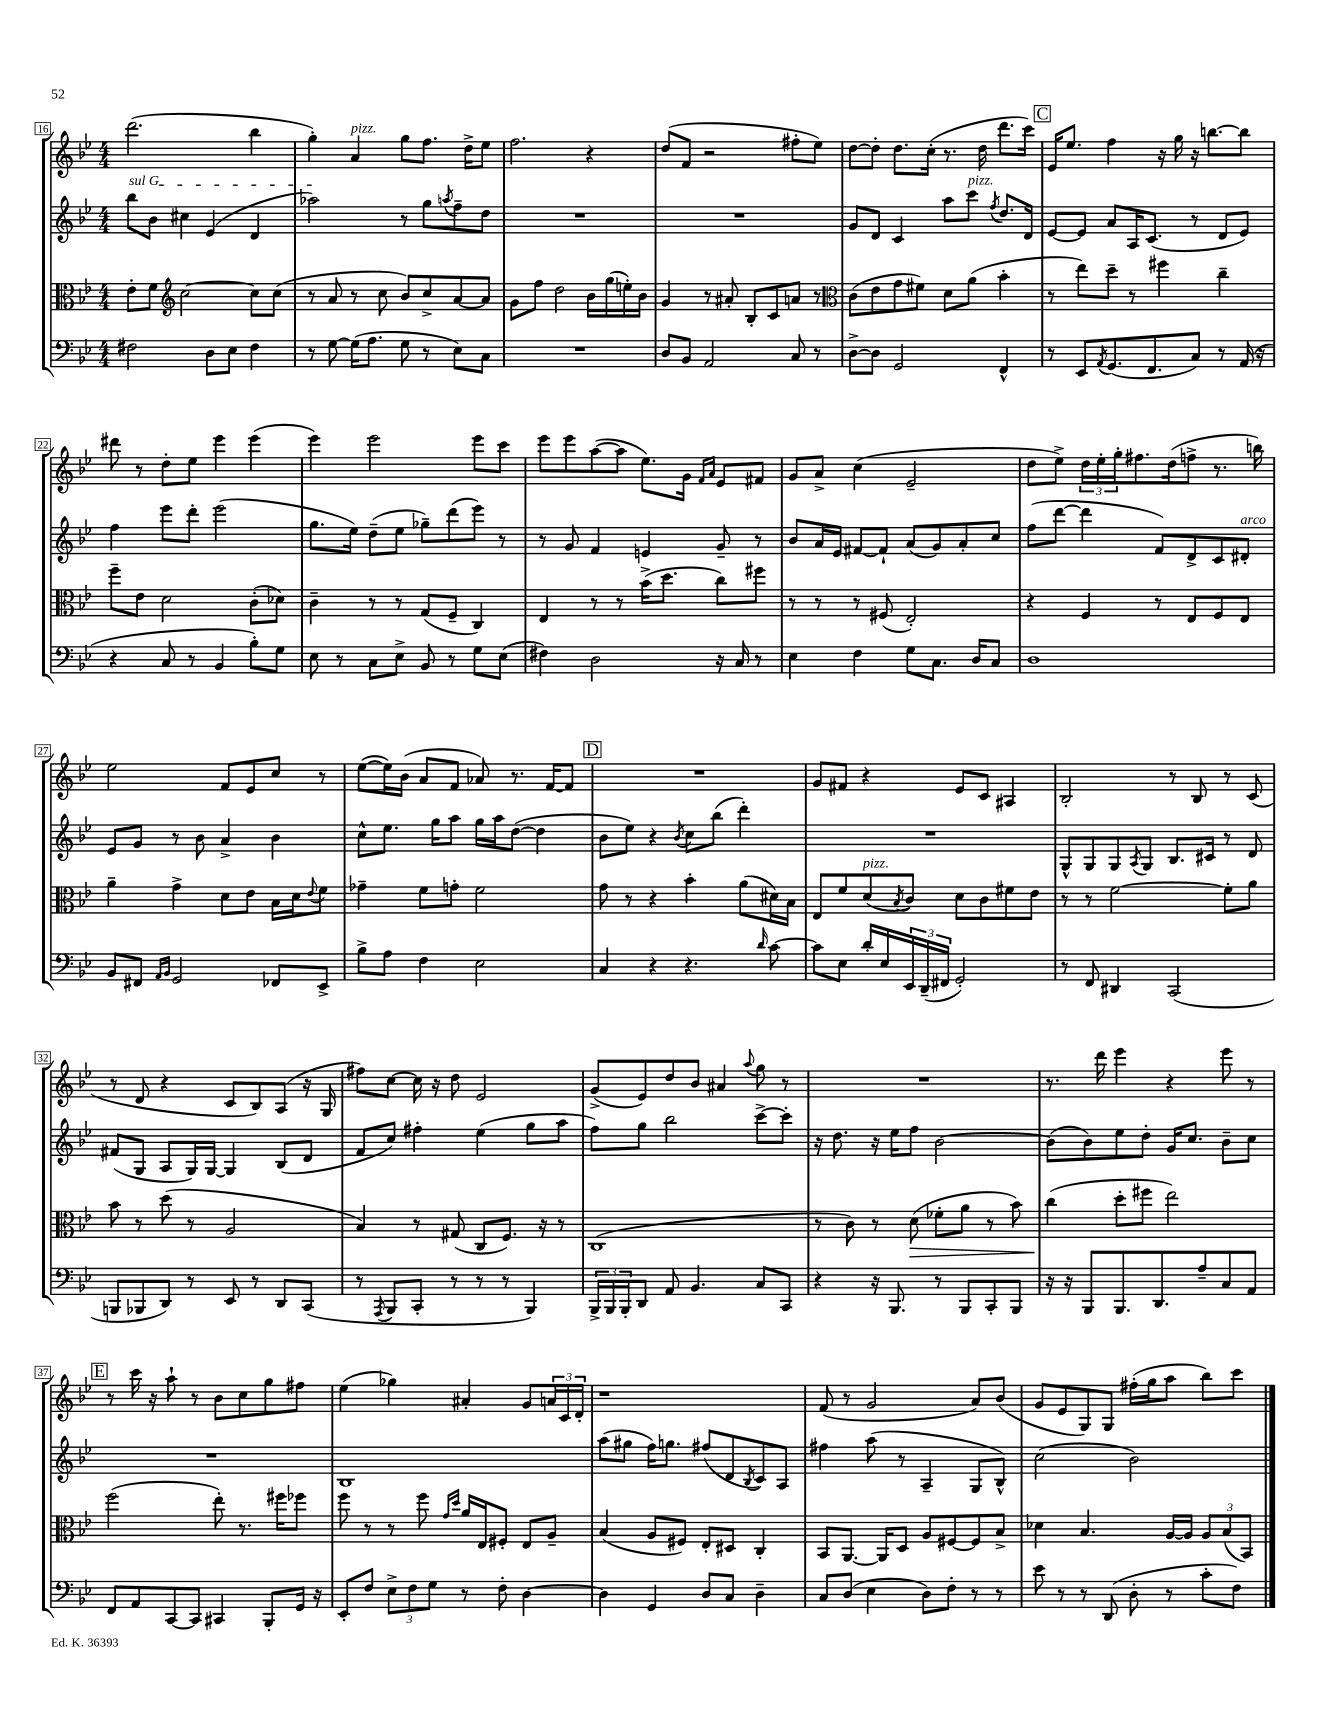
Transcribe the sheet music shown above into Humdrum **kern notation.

**kern	**kern	**kern	**kern
*staff4	*staff3	*staff2	*staff1
*clefF4	*clefC3	*clefG2	*clefG2
*k[b-e-]	*k[b-e-]	*k[b-e-]	*k[b-e-]
*M4/4	*M4/4	*M4/4	*M4/4
2F#\	8e-'\L	8bb-\L	(2.ddd\
.	8f\J	8b-\J	.
*	*clefG2	*	*
.	[2cc\	4cc#\	.
8D\L	.	(4e-/	.
8E-\J	.	.	.
4F#\	8cc\]L	4d/	4bb-\
.	(8cc\J	.	.
=	=	=	=
8r	8r	2aa-\)	4gg'\)
[8G\	8a/	.	.
(16G\]LK	8r	.	4a/
8.A\J	.	.	.
.	8cc\	.	.
8G\	8b-/L)	8r	8gg\L
8r	8cc^/	8gg\L	8.ff\J
.	.	8qaa/	.
8E-\L)	[8a/	8ff~\	.
.	.	.	16dd^\LK
8C\J	8a/]J	8dd\J	8ee-\J
=	=	=	=
1r	8g\L	1r	2.ff\
.	8ff\J	.	.
.	2dd\	.	.
.	16b-\LL	.	4r
.	(16gg\	.	.
.	16ee'\)	.	.
.	16b-\JJ	.	.
=	=	=	=
8D/L	4g/	1r	(8dd/L
8BB-/J	.	.	8f/J
2AA/	8r	.	2r
.	8a#'/	.	.
.	8B-'/L	.	.
.	8c/	.	.
8C/	8a/J	.	8ff#'\L
8r	8r	.	8ee-\J)
=	=	=	=
*	*clefC3	*	*
[8D^\L	(8c\L	8g/L	[8dd\L
8D\]J	8e-\	8d/J	8dd'\]J
2GG/	8g\	4c/	8.dd\L
.	8f#\J)	.	.
.	.	.	(16cc'\Jk
.	8d\L	8aa\L	8.r
.	(8a\J	8ccc\J	.
.	.	.	16dd\
.	.	8qff/	.
4FF^^/	4b-'\	8.dd/L	8.ddd\L
.	.	16d/Jk	16ccc\Jk)
=	=	=	=
8r	8r	[8e-/L	16e-/LK
.	.	.	8.ee-/J
8EE-/L	8ee-\L)	8e-/]J	.
8qAA/	.	.	.
(8.GG/	8dd~\J	8a/L	4ff\
.	8r	16A/K	.
8.FF/	.	(8.c/J	.
.	4ff#\	.	16r
.	.	.	16gg\
8C/J)	.	8r	16r
.	.	.	[8.bb\L
8r	4cc~\	8d/L	.
(16AA/	.	8e-/J)	8bb\]J
16r	.	.	.
=	=	=	=
4r	8ff~\L	4ff\	8ddd#\
.	8e-\J	.	8r
8C/	2d\	8eee-\L	8dd'\L
8r	.	8ddd'\J	8ee-\J
4BB-/	.	(2eee-\	4eee-\
8B-'\L)	(8c'\L	.	(4eee-\
8G\J	8d-\J)	.	.
=	=	=	=
8E-\	4c~\	8.gg\L	4eee-\)
8r	.	.	.
.	.	16ee-\Jk)	.
8C\L	8r	(8dd~\L	2eee-\
8E-^\J	8r	8ee-\J	.
8BB-/	(8G/L	8gg-~\L)	.
8r	8F~/J	(8ddd\	.
8G\L	4C/)	8eee-\J)	8eee-\L
(8E-\J	.	8r	8ccc\J
=	=	=	=
4F#\)	4E-/	8r	8eee-\L
.	.	8g/	8eee-\
2D\	8r	4f/	([8aa\
.	8r	.	8aa\]J
.	(16b-^\LK	4e/	8.ee-\L)
.	8.dd\J	.	.
.	.	.	16g\Jk
.	.	.	16qqf/LL
.	.	.	16qqa/JJ
16r	8cc\L)	8g~/	8e-/L
16C/	.	.	.
8r	8ff#\J	8r	8f#/J
=	=	=	=
4E-\	8r	8b-/L	8g/L
.	8r	16a/L	8a^/J
.	.	16e-/JJ	.
4F\	8r	[8f#/L	(4cc\
.	(8F#/	8f#`/]J	.
8G\L	2E-'/)	(8a/L	2e-~/
8.C\J	.	8g/)	.
.	.	8a'/	.
16D/LK	.	.	.
8C/J	.	8cc/J	.
=	=	=	=
1D	4r	(8ff\L	8dd\L
.	.	[8ddd\J	8ee-^\J)
.	4F/	4ddd\]	24dd\LL
.	.	.	24ee-'\
.	.	.	24gg'\J
.	.	.	8.ff#\
.	8r	8f/L)	.
.	.	.	(16dd\k
.	8E-/L	8d^/	8ff^\J
.	8F/	8c/	8.r
.	8E-/J	8d#'/J	.
.	.	.	16bb\)
=	=	=	=
8BB-/L	4a~\	8e-/L	2ee-\
8FF#/J	.	8g/J	.
16qqAA/LL	.	.	.
16qqBB-/JJ	.	.	.
2GG/	4g^\	8r	.
.	.	8b-\	.
.	8d\L	4a^/	8f/L
.	8e-\J	.	8e-/
8FF-/L	16B-\LL	4b-\	8cc/J
.	16d\J	.	.
.	8qqe-/	.	.
8EE-^/J	8f\J	.	8r
=	=	=	=
8B-^\L	4g-~\	8cc^^\L	([8ee-\L
8A\J	.	8.ee-\J	16ee-\]L)
.	.	.	(16b-\JJ
4F\	8f\L	.	8a/L
.	.	16gg\LK	.
.	8g'\J	8aa\J	8f/J
2E-\	2f\	16gg\LL	8a-/)
.	.	16aa\J	.
.	.	([8dd\J	8.r
.	.	4dd\]	.
.	.	.	[16f/LK
.	.	.	8f/]J
=	=	=	=
4C/	8g\	8b-\L	1r
.	8r	8ee-\J)	.
4r	4r	4r	.
.	.	8qb-/	.
4.r	4b-'\	8cc\L	.
.	.	(8bb-\J	.
.	(8a\L	4ddd'\)	.
16qqd/	.	.	.
[8c\	16d#\L)	.	.
.	16B-\JJ	.	.
=	=	=	=
8c\]L	8E-/L	1r	8g/L
8E-\J	8f/	.	8f#/J
16d'/LL	(8d/	.	4r
16E-/	.	.	.
.	8qB-/	.	.
24EE-/	8c/J)	.	.
(24DD~/	.	.	.
24FF#/JJ	.	.	.
2GG'/)	8d\L	.	8e-/L
.	8c\	.	8c/J
.	8f#\	.	4A#/
.	8e-\J	.	.
=	=	=	=
8r	8r	8G^^/L	2B-'/
8FF/	8r	8G/	.
4DD#/	[2f\	8G/	.
.	.	8qA/	.
.	.	8G/J	.
(2CC/	.	8.B-/L	8r
.	.	.	8B-/
.	.	16c#/Jk	.
.	8f'\]L	8r	8r
.	8a\J	8d/	(8c/
=	=	=	=
8BBB/L	8b-\	(8f#/L	8r
8BBB-/	8r	8G/J	8d/
8DD/J)	(8dd\	8A/L	4r
8r	8r	16G/L)	.
.	.	[16G/JJ	.
8EE-/	2A/	4G/]	8c/L
8r	.	.	8B-/)
8DD/L	.	(8B-/L	(8A/J
(8CC/J	.	8d/J	16r
.	.	.	16G/
=	=	=	=
8r	4B-/)	8f/L	8ff#\L)
8qAAA/	.	.	.
8BBB-/L	.	8cc/J)	[8cc\J
8CC'/J	8r	4ff#'\	16cc\]
.	.	.	16r
8r	(8G#/	.	8dd\
8r	8C/L	(4ee-\	2e-/
8r	8.F/J)	.	.
4BBB-/)	.	8gg\L	.
.	16r	.	.
.	8r	8aa\J	.
=	=	=	=
24BBB-^/LL	(1C	8ff\L)	(8g^/L
24BBB-/	.	.	.
24BBB-'/J	.	.	.
8DD/J	.	8gg\J	8e-/)
8AA/	.	2bb-\	8dd/
4.BB-/	.	.	8b-/J
.	.	.	4a#/
.	.	.	8qqaa/
8C/L	.	[8ccc^\L	8gg\
8CC/J	.	8ccc'\]J	8r
=	=	=	=
4r	8r	16r	1r
.	.	8.dd\	.
.	8c\)	.	.
16r	8r	16r	.
8.BBB-/	.	16ee-\LK	.
.	(8d\	8ff\J	.
8r	8f-'\L	[2b-\	.
8BBB-/L	8a\J	.	.
8CC'/	8r	.	.
8BBB-/J	8b-\)	.	.
=	=	=	=
16r	(4cc\	(8b-\]L	8.r
16r	.	.	.
8BBB-/L	.	8b-\)	.
.	.	.	16ddd\
8.BBB-/	8dd'\L	8ee-\	4eee-\
.	8ff#\J	8dd'\J	.
8.DD/	.	.	.
.	2ee-\)	16g/LK	4r
.	.	8.cc/J	.
8A~/	.	.	.
8C/	.	8b-~\L	8eee-\
8AA/J	.	8cc\J	8r
=	=	=	=
8FF/L	(2ff\	1r	8r
8AA/	.	.	16ccc\
.	.	.	16r
[8CC/	.	.	8aa`\
8CC/]J	.	.	8r
4CC#/	8ee-'\)	.	8b-\L
.	8.r	.	8cc\
8BBB-'/L	.	.	8gg\
.	16ff#\LK	.	.
16GG/Jk	8ff-\J	.	8ff#\J
16r	.	.	.
=	=	=	=
8EE-'/L	8ff\	1B-	(4ee-\
8F/J	8r	.	.
12E-^\L	8r	.	4gg-\)
12F\	.	.	.
.	8ff\	.	.
12G\J	.	.	.
.	16qqg/LL	.	.
.	16qqdd/JJ	.	.
8r	16a/LL	.	4a#'/
.	16E-/J	.	.
8F'\	8F#'/J	.	.
[4D\	8E-/L	.	8g/L
.	8A~/J	.	24a/L
.	.	.	24c/
.	.	.	24d'/JJ
=	=	=	=
4D\]	(4B-/	(8aa\L	1r
.	.	8gg#\J	.
4GG/	8A/L	16ff\LK)	.
.	.	8.gg\J	.
.	8F#/J)	.	.
8D/L	8E-'/L	(8ff#/L	.
8C/J	8D#/J	8d/	.
.	.	8qB-/	.
4D~\	4C'/	8c/)	.
.	.	8A/J	.
=	=	=	=
8C/L	8BB-/L	4ff#\	(8f/
(8D/J	[8.AA/J	.	8r
4E-\	.	(8aa\	2g/
.	16AA/]LK	.	.
.	8D/J	8r	.
8D\L)	8A/L	4A~/	.
8F'\J	[8F#/	.	.
8r	8F#/]	8G/L	8a/L)
8r	8B-^/J	8B-^^/J)	(8b-/J
=	=	=	=
8e-\	4d-\	(2cc\	8g/L
8r	.	.	8e-/
8r	4.B-/	.	8G/)
(8DD/	.	.	8G/J
8D'\	.	2b-\)	(16ff#'\LL
.	.	.	16gg\J
8r	[16A/LL	.	8aa\J
.	16A/]JJ	.	.
8c'\L	12A/L	.	8bb-\L)
.	(12B-/	.	.
8F\J)	.	.	8ccc\J
.	12BB-/J)	.	.
==	==	==	==
*-	*-	*-	*-
